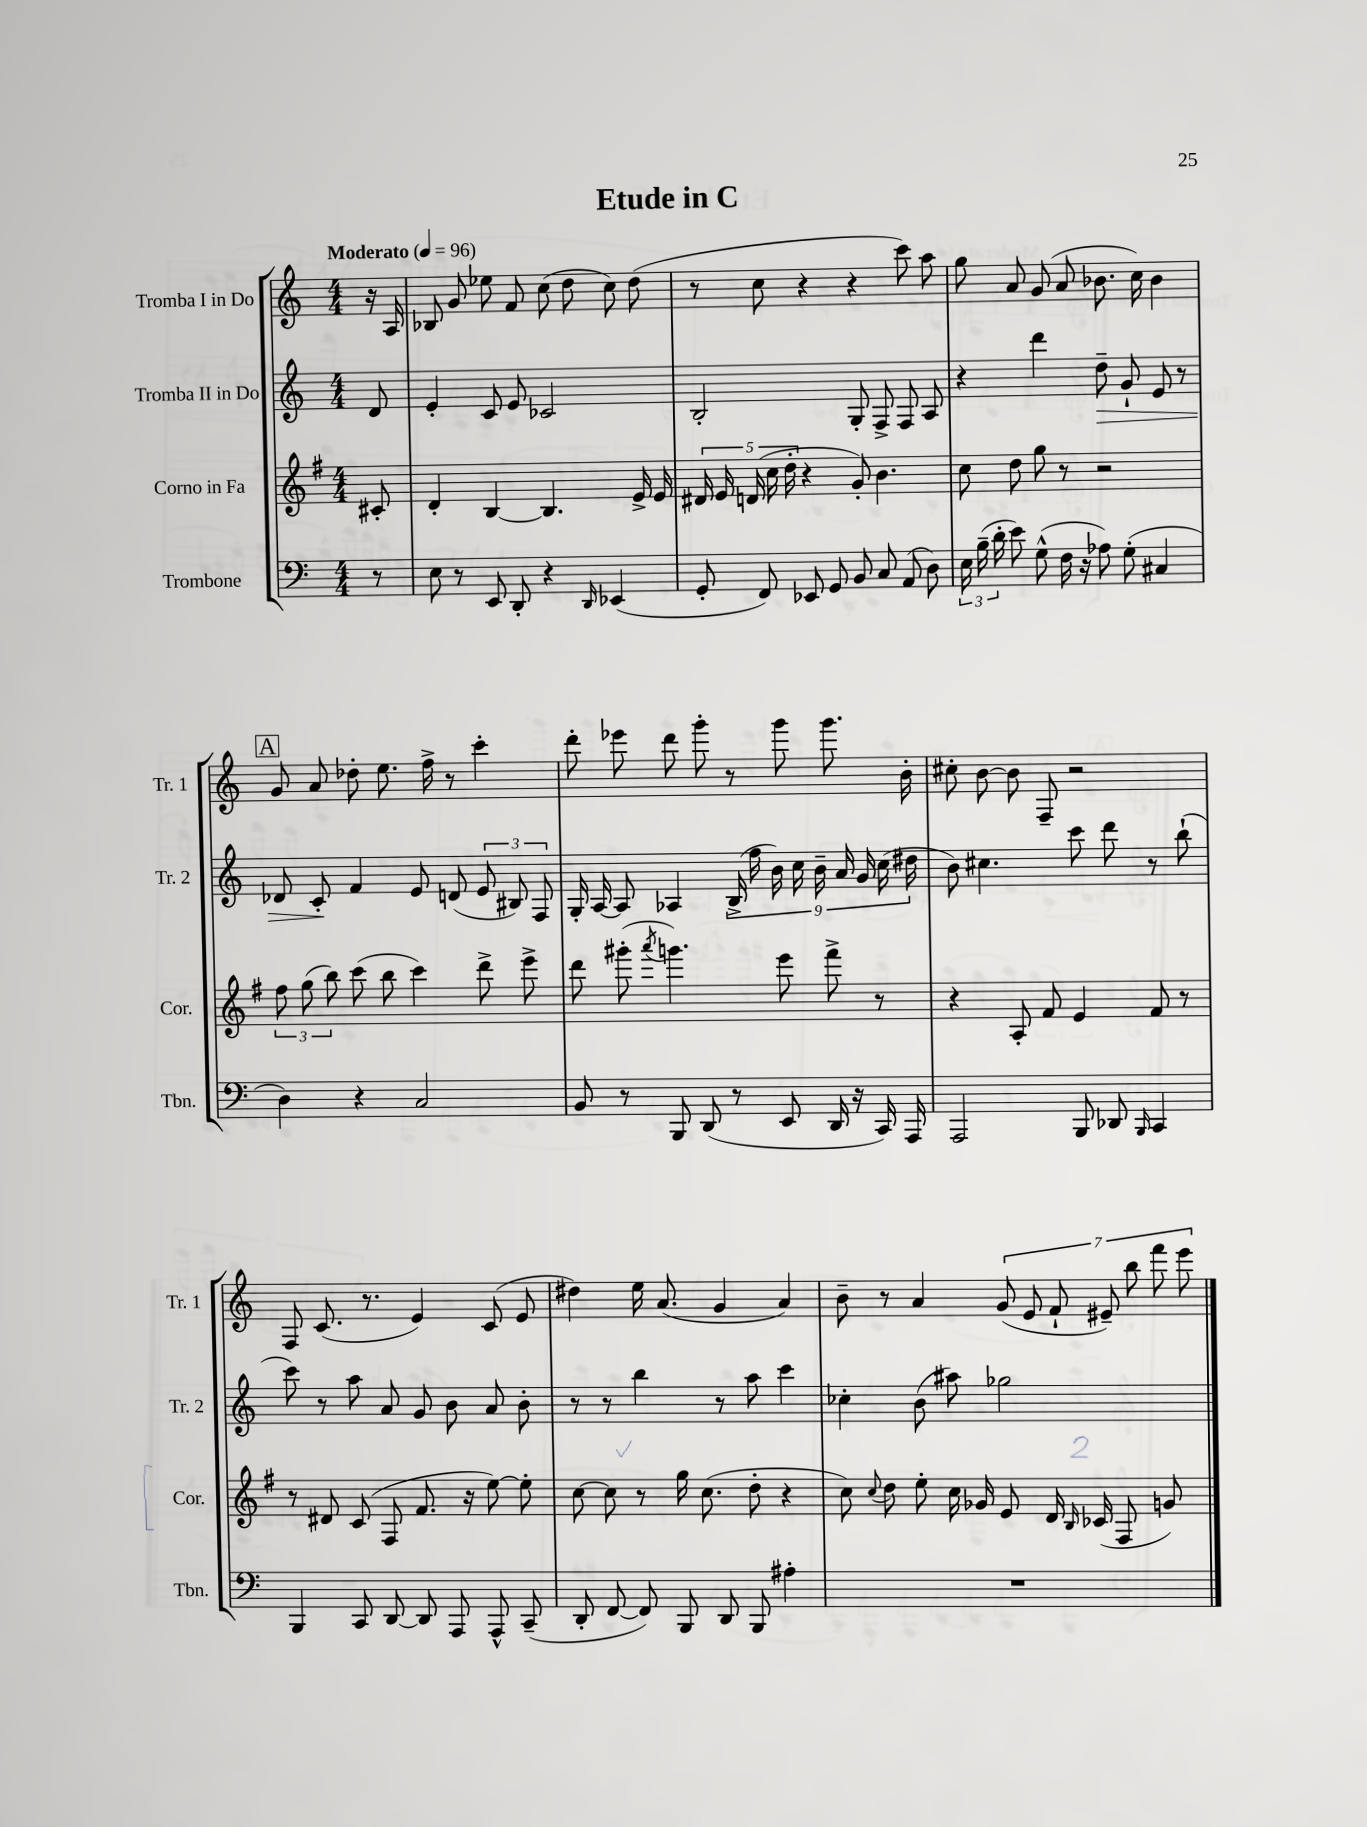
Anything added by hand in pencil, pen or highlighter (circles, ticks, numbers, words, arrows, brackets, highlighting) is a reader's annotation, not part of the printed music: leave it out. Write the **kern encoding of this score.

**kern	**kern	**kern	**kern
*staff4	*staff3	*staff2	*staff1
*clefF4	*clefG2	*clefG2	*clefG2
*k[]	*k[f#]	*k[]	*k[]
*M4/4	*M4/4	*M4/4	*M4/4
*MM96	*MM96	*MM96	*MM96
8r	8c#'	8d	16r
.	.	.	16A
=	=	=	=
8E	4d'	4e'	8B-
8r	.	.	8g
8EE	[4B	8c	8ee-
8DD'	.	8e	8f
4r	4.B]	2c-	(8cc
.	.	.	8dd
16qqDD	.	.	.
(4EE-	.	.	8cc)
.	16e^	.	(8dd
.	16e	.	.
=	=	=	=
8GG'	20d#	2B'	8r
.	20e	.	.
.	(20d	.	.
8FF)	.	.	8cc
.	20cc	.	.
.	20dd'	.	.
8EE-	4r	.	4r
8GG	.	.	.
8BB	8g')	8G'	4r
8C	4.b	8F^	.
(8AA	.	8F	8ccc)
8D)	.	8A	8aa
=	=	=	=
24E	8cc	4r	8gg
(24B~	.	.	.
24d'	.	.	.
8e)	8dd	.	8a
(8G^^	8gg	4ddd	(8g
16F	8r	.	8a
16r	.	.	.
8A-)	2r	8dd~	8.b-
(8G'	.	8g`	.
.	.	.	16cc)
4C#	.	8e	4b-
.	.	8r	.
=	=	=	=
4D)	12ff#	8d-	8g
.	(12gg	.	.
.	.	8c'	8a
.	12bb)	.	.
4r	(8ccc	4f	8dd-'
.	8bb	.	8.ee
2C	4ccc)	8e	.
.	.	.	16ff^
.	.	(8d	8r
.	8ddd^	12e	4ccc'
.	.	12B#)	.
.	8eee^	.	.
.	.	12F	.
=	=	=	=
8BB	8ddd	16G'	8ddd'
.	.	[16A	.
8r	(8ggg#'	8A]	8eee-
.	8qaaa	.	.
8BBB	4.ggg)	4A-	8ddd
(8DD	.	.	8ggg'
8r	.	(18B^	8r
.	.	18ff	.
.	.	18b)	.
8EE	8eee	.	8ggg
.	.	18cc	.
.	.	18b~	.
16DD	8fff#^	.	8.ggg
.	.	18a	.
16r	.	.	.
.	.	18g	.
16CC)	8r	.	.
.	.	(18cc	.
16AAA	.	.	16b'
.	.	18dd#	.
=	=	=	=
2AAA	4r	8b)	8cc#'
.	.	4.cc#	[8b
.	8A'	.	8b]
.	8f#	.	8F~
8BBB	4e	8ccc	2r
8DD-	.	8ddd	.
16qqBBB	.	.	.
4CC	8f#	8r	.
.	8r	(8bb`	.
=	=	=	=
4BBB	8r	8ccc)	8F
.	8d#	8r	(8.c
8CC	(8c	8aa	.
.	.	.	8.r
[8DD	8F#	8a	.
8DD]	8.f#	8g	4e)
8AAA	.	8b	.
.	16r	.	.
8AAA^^	[8ee)	8a	(8c
(8CC~	8ee']	8b'	8e
=	=	=	=
8DD'	[8cc	8r	4dd#)
[8FF	8cc]	8r	.
8FF])	8r	4bb	16ee
.	.	.	(8.a
8BBB	16gg	.	.
.	(8.cc	.	.
8DD	.	8r	4g
8BBB	8dd'	8aa	.
4A#'	4r	4ccc	4a)
=	=	=	=
1r	8cc)	4cc-'	8b~
.	8qqcc	.	.
.	8dd	.	8r
.	8ee'	(8b	4a
.	16cc	8aa#)	.
.	16g-	.	.
.	8e	2gg-	(14g
.	.	.	14e
.	16d	.	.
.	.	.	14f`
.	16qqB	.	.
.	(16c-	.	.
.	.	.	14e#~)
.	8F#	.	.
.	.	.	14bb
.	.	.	14fff
.	8g)	.	.
.	.	.	14eee
==	==	==	==
*-	*-	*-	*-
